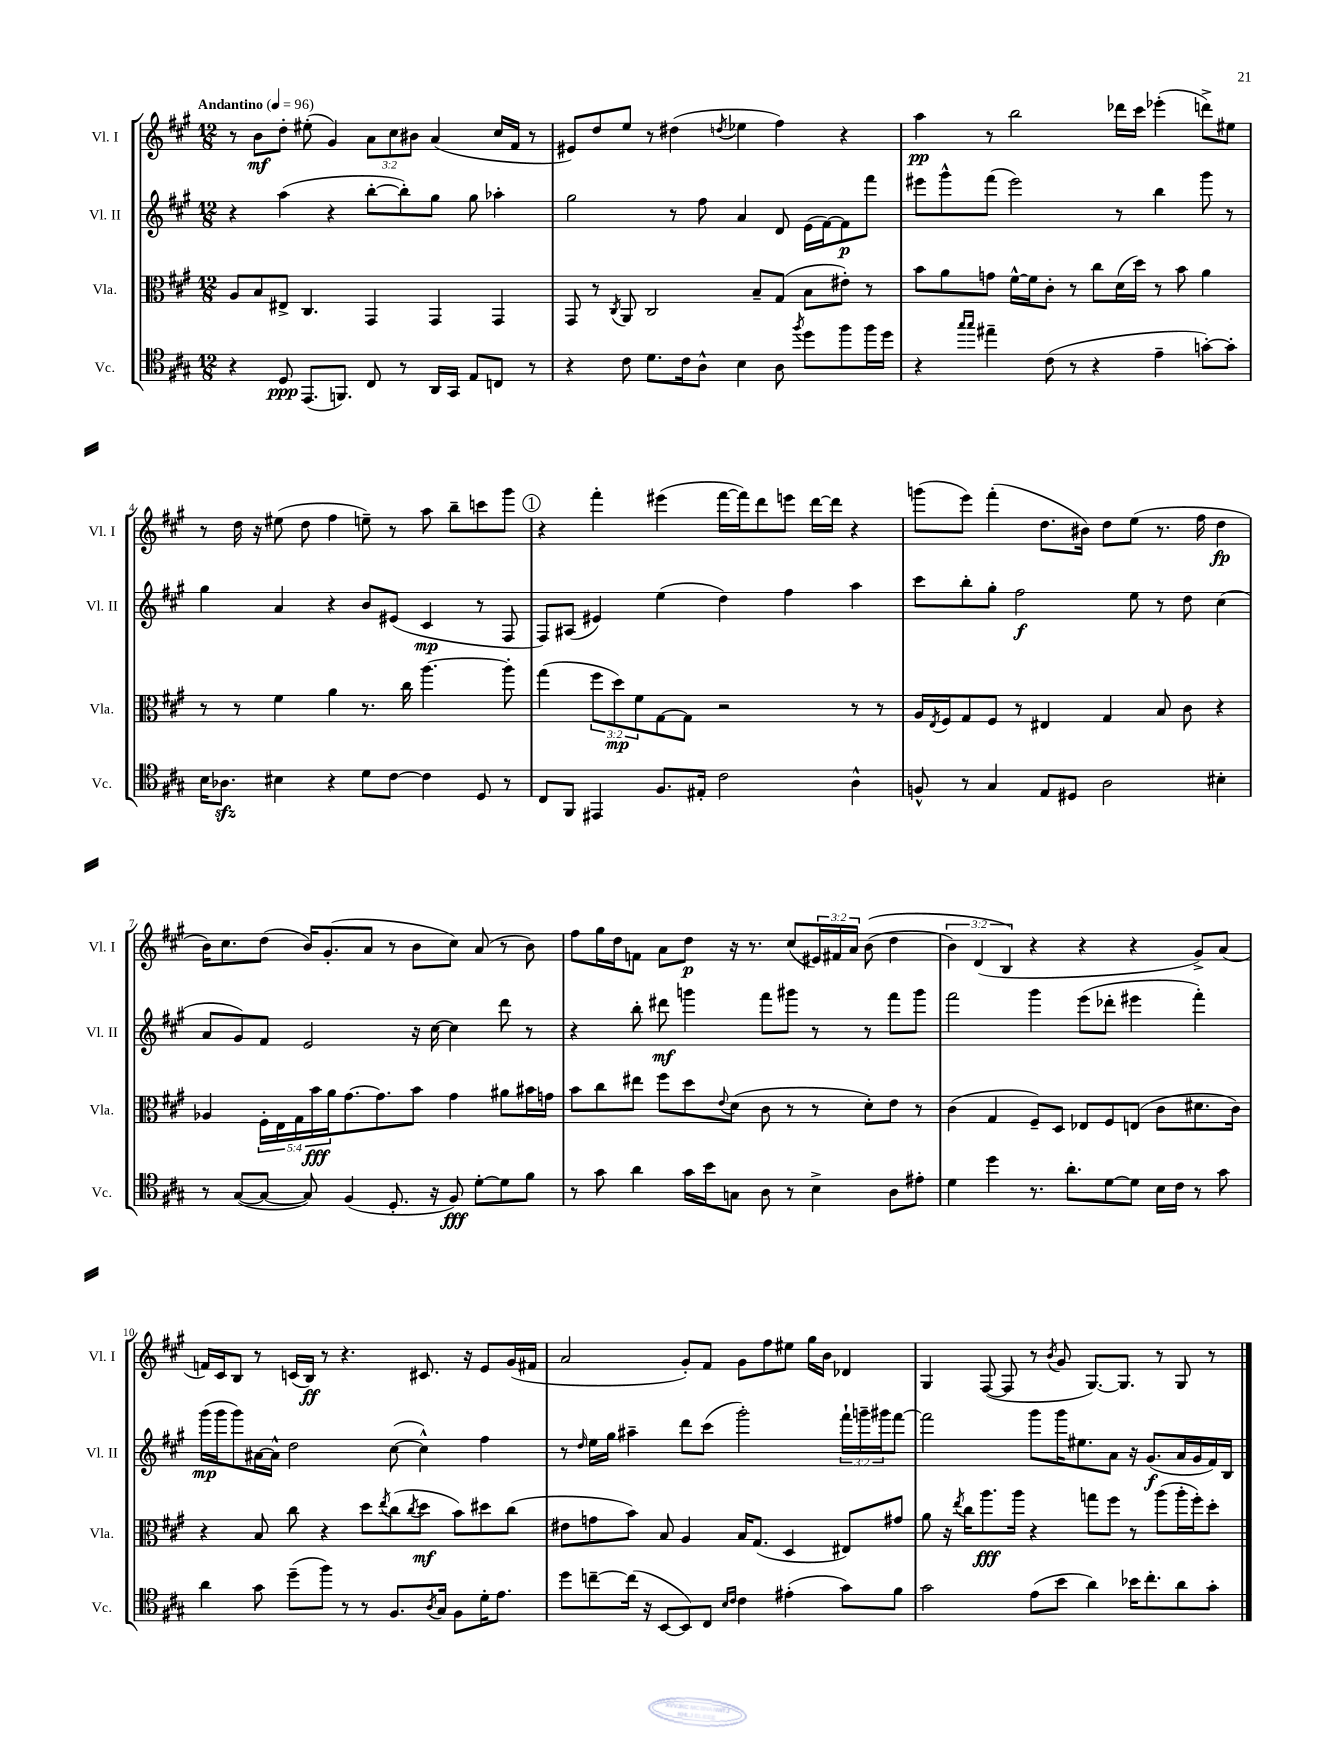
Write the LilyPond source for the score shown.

<<
\new StaffGroup <<
\new Staff = "s0" \with { instrumentName = "Vl. I" shortInstrumentName = "Vl. I" } {
    \clef treble \key a \major \numericTimeSignature \time 12/8 \override Staff.TupletNumber.text = #tuplet-number::calc-fraction-text \tempo "Andantino" 4 = 96
    r8 b'8\mf d''8-. eis''8-.( gis'4) \tuplet 3/2 { a'8 cis''8 bis'8 } a'4( cis''16 fis'16 r8 |
    eis'8) d''8 e''8 r8 dis''4( \acciaccatura { d''8 } ees''4 fis''4) r4 |
    a''4\pp r8 b''2 des'''16 cis'''16 ees'''4-.( d'''8->) eis''8 |
    r8 d''16 r16 eis''8( d''8 fis''4 e''8--) r8 a''8 b''8-- c'''8 gis'''8 |
    \mark \markup { \circle "1" } r4 fis'''4-. eis'''4( fis'''16~ fis'''16) d'''8 e'''8 d'''16~ d'''16 r4 |
    g'''8( e'''8) fis'''4-.( d''8. bis'16) d''8 e''8( r8. fis''16 d''4\fp |
    b'16) cis''8. d''8( b'16) gis'8.-.( a'8 r8 b'8 cis''8) a'8( r8 b'8) |
    fis''8 gis''16 d''16 f'8 a'8 d''8\p r16 r8. cis''8( \tuplet 3/2 { eis'16) fis'16 a'16 } b'8(\( d''4 |
    \tuplet 3/2 { b'4) d'4( b4\) } r4 r4 r4 gis'8->) a'8( |
    f'16) cis'16 b8 r8 c'16( b16\ff) r8 r4. cis'8. r16 e'8 gis'16( fis'16 |
    a'2 gis'8-.) fis'8 gis'8 fis''8 eis''8 gis''16 b'16 des'4 |
    gis4 fis8~( fis8 r8 \acciaccatura { b'8 } gis'8 gis8.~) gis8. r8 gis8 r8 \bar "|." |
}
\new Staff = "s1" \with { instrumentName = "Vl. II" shortInstrumentName = "Vl. II" } {
    \clef treble \key a \major \numericTimeSignature \time 12/8 \override Staff.TupletNumber.text = #tuplet-number::calc-fraction-text
    r4 a''4( r4 b''8~-. b''8-.) gis''8 gis''8 aes''4-. |
    gis''2 r8 fis''8 a'4 d'8 e'16( fis'16~) fis'8\p fis'''8 |
    eis'''8 gis'''8-^ fis'''8( eis'''2) r8 b''4 gis'''8 r8 |
    gis''4 a'4 r4 b'8 eis'8( cis'4\mp r8 fis8 |
    \mark \markup { \circle "1" } fis8) ais8( eis'4) e''4( d''4) fis''4 a''4 |
    cis'''8 b''8-. gis''8-. fis''2\f e''8 r8 d''8 cis''4( |
    a'8 gis'8) fis'8 e'2 r16 cis''16~ cis''4 d'''8 r8 |
    r4 b''8-. dis'''8\mf g'''4 fis'''8 gis'''8 r8 r8 fis'''8 gis'''8 |
    fis'''2 gis'''4 e'''8( des'''8-. eis'''4 fis'''4-.) |
    gis'''16\mp( gis'''16 gis'''8) ais'16~ ais'16-^ d''2 cis''8~( cis''4-^) fis''4 |
    r8 \grace { d''16 } e''16 gis''16 ais''4-- d'''8 cis'''8( gis'''2-.) \tuplet 3/2 { fis'''16-! g'''16-- gis'''16 } fis'''8~ |
    fis'''2 gis'''8 gis'''16 eis''8. a'8 r16 gis'8.\f( a'16 gis'16 fis'16) b16 \bar "|." |
}
\new Staff = "s2" \with { instrumentName = "Vla." shortInstrumentName = "Vla." } {
    \clef alto \key a \major \numericTimeSignature \time 12/8 \override Staff.TupletNumber.text = #tuplet-number::calc-fraction-text
    a8 b8 eis8-> cis4. gis,4 gis,4 gis,4 |
    gis,8 r8 \acciaccatura { cis8 } a,8 cis2 b8-- gis8( b8 eis'8-.) r8 |
    b'8 a'8 g'8 fis'16~-^ fis'16 cis'8-. r8 cis''8 d'16( d''16) r8 b'8 a'4 |
    r8 r8 fis'4 a'4 r8. cis''16 a''4.~ a''8-. |
    \mark \markup { \circle "1" } gis''4( \tuplet 3/2 { fis''8 d''8\mp) fis'8 } gis8~ gis8 r2 r8 r8 |
    a16 \acciaccatura { e8 } fis16 gis8 fis8 r8 eis4 gis4 b8 cis'8 r4 |
    aes4 \tuplet 5/4 { fis16-. e16 gis16 b'16\fff a'16 } gis'8.~ gis'8. b'8 gis'4 ais'8 bis'16 g'16 |
    b'8 cis''8 eis''8 fis''8 d''8 \appoggiatura { e'8 } d'8( cis'8 r8 r8 d'8-.) e'8 r8 |
    cis'4( gis4 fis8--) d8 ees8 fis8 e8( cis'8 dis'8. cis'16) |
    r4 b8 cis''8 r4 d''8 \acciaccatura { e''8 } cis''8( \acciaccatura { cis''8 } d''8\mf b'8) dis''8 cis''8( |
    eis'8 g'8 b'8) b8 a4 b16 gis8.( d4 eis8) gis'8 |
    a'8 r16 \acciaccatura { e''8 } cis''16 a''8.\fff a''16 r4 g''8 fis''8 r8 a''8( a''16-. fis''16-.) d''8-. \bar "|." |
}
\new Staff = "s3" \with { instrumentName = "Vc." shortInstrumentName = "Vc." } {
    \clef tenor \key a \major \numericTimeSignature \time 12/8
    r4 d8\ppp e,8.( f,8.) cis8 r8 a,16 gis,16 e8 c8 r8 |
    r4 cis'8 d'8. cis'16 a8-^ b4 a8 \acciaccatura { fis''8 } d''8 fis''8 fis''16 d''16 |
    r4 \grace { gis''16 gis''16 } eis''4-- cis'8( r8 r4 e'4-- g'8~-.) g'8-. |
    b16 aes8.\sfz bis4 r4 d'8 cis'8~ cis'4 d8 r8 |
    \mark \markup { \circle "1" } cis8 fis,8 eis,4 fis8. eis16-. cis'2 a4-^ |
    f8-^ r8 gis4 e8 dis8 a2 bis4-. |
    r8 gis8~( gis8~ gis8) fis4( d8.-. r16 fis8\fff) d'8~-. d'8 fis'8 |
    r8 gis'8 a'4 gis'16 b'16 g8 a8 r8 b4-> a8 eis'8-. |
    d'4 d''4 r8. a'8.-. d'8~ d'8 b16 cis'16 r8 gis'8 |
    a'4 gis'8 d''8--( fis''8) r8 r8 fis8. \acciaccatura { a8 } gis16 fis8 d'16-. e'8. |
    d''8 c''8~-- c''16( r16 b,8~ b,8) cis8 \grace { b16 cis'16 } cis'4 eis'4-.( gis'8) fis'8 |
    gis'2 e'8( b'8 a'4) bes'16 cis''8.-. a'8 gis'8-. \bar "|." |
}
>>
>>
